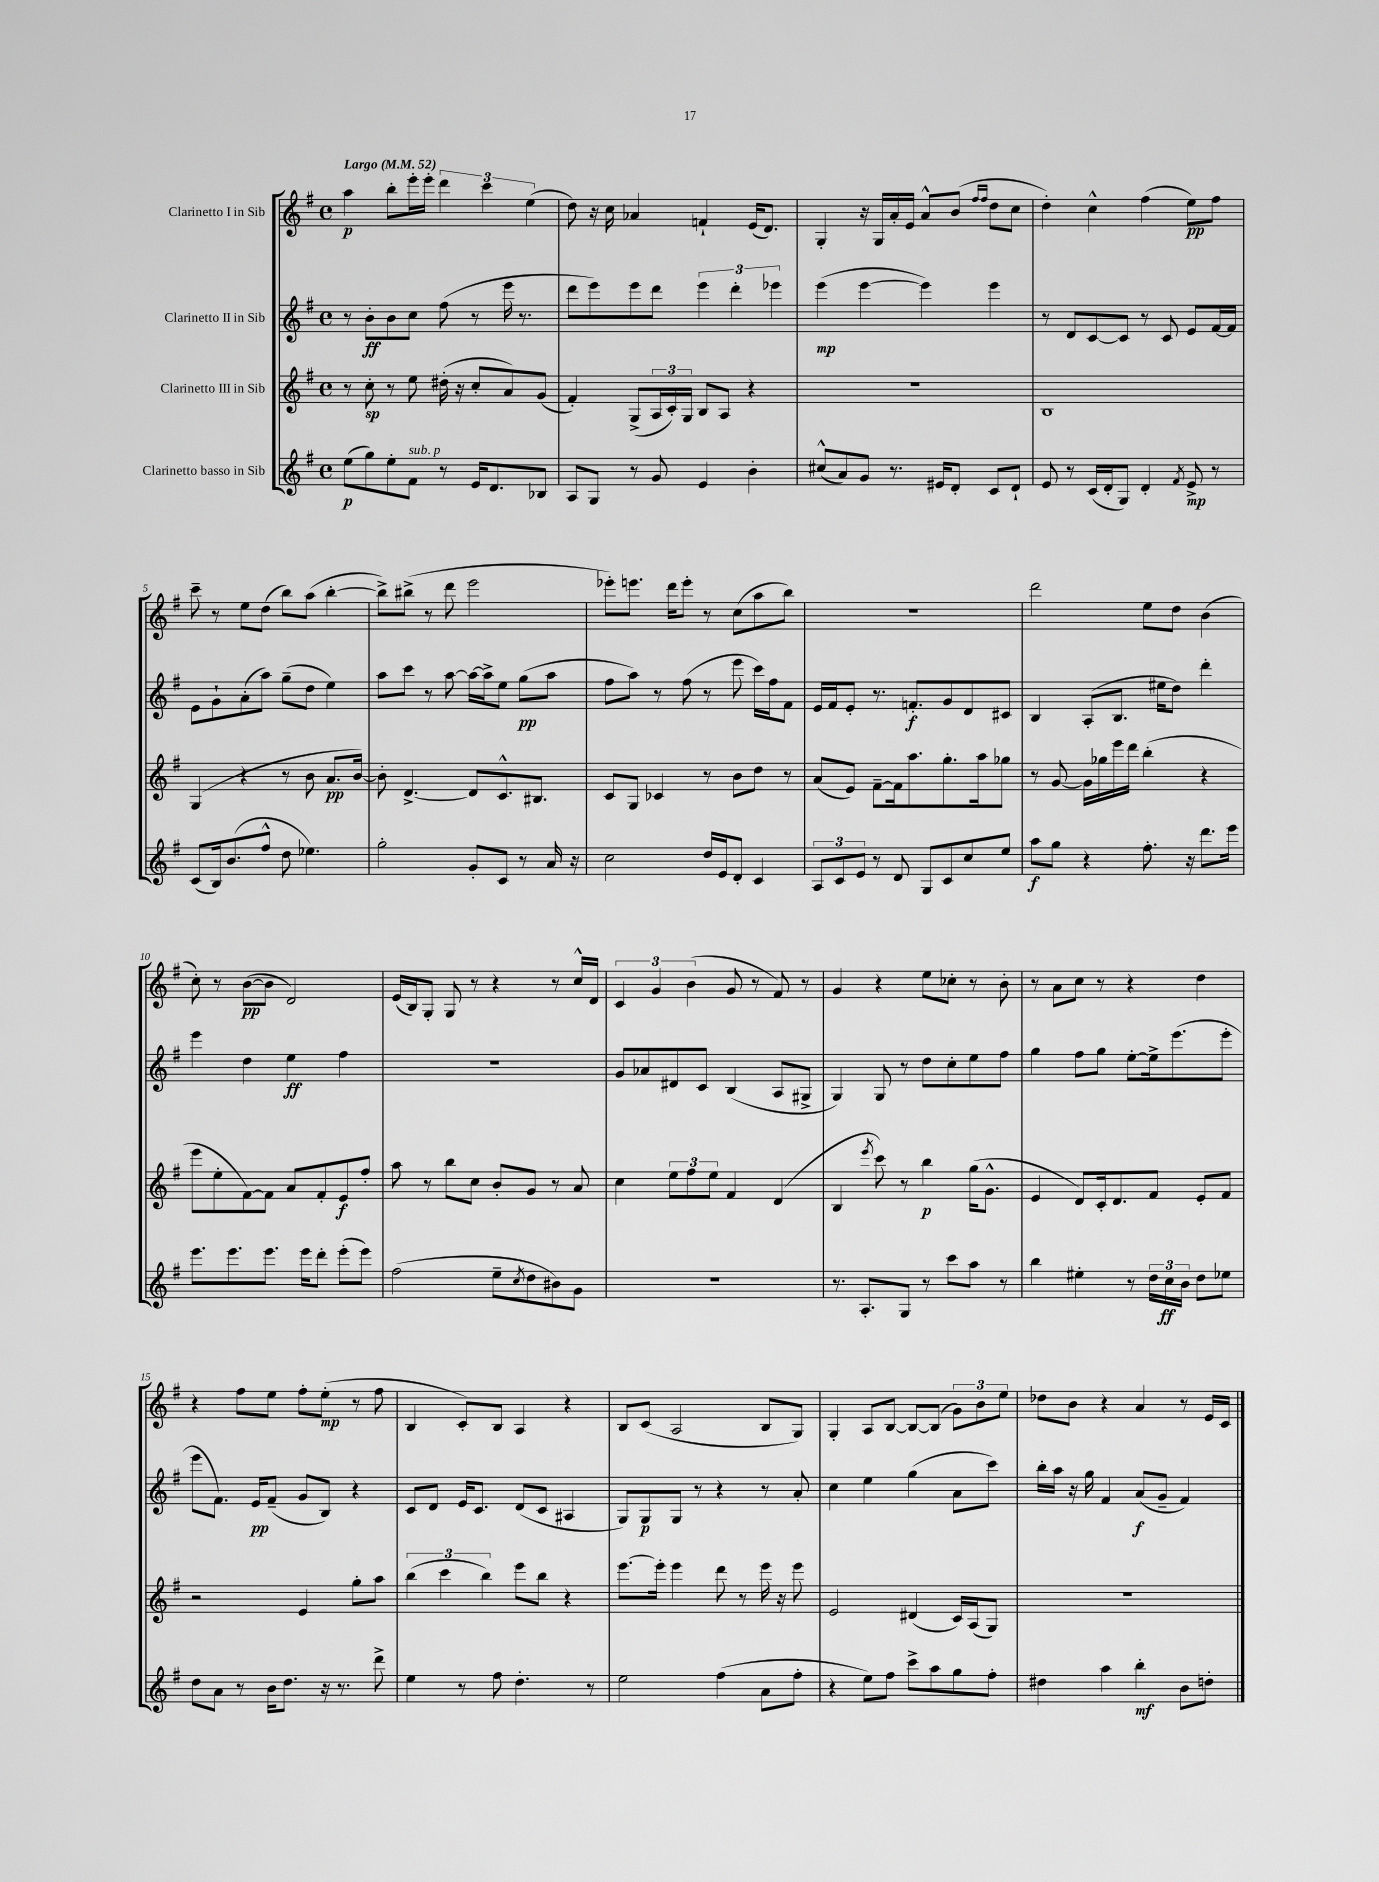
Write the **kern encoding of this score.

**kern	**kern	**kern	**kern
*staff4	*staff3	*staff2	*staff1
*clefG2	*clefG2	*clefG2	*clefG2
*k[f#]	*k[f#]	*k[f#]	*k[f#]
*M4/4	*M4/4	*M4/4	*M4/4
*met(c)	*met(c)	*met(c)	*met(c)
*MM52	*MM52	*MM52	*MM52
(8ee	8r	8r	4aa
8gg)	8cc'	8b'	.
8ee'	8r	8b	8bb'
8f#	8ee	8cc	16eee'
.	.	.	16eee'
8r	(16dd#'	(8ff#	6ddd
.	16r	.	.
16e	8cc'	8r	.
.	.	.	6ccc
8.d	.	.	.
.	8a)	16eee	.
.	.	8.r	.
.	.	.	(6ee
8B-	(8g	.	.
=	=	=	=
8A	4f#')	8ddd	8dd)
8G	.	8eee)	16r
.	.	.	16cc
8r	(8G^	8eee	4a-
8g	24A	8ddd	.
.	24c')	.	.
.	24G	.	.
4e	8B	6eee	4f`
.	8A	.	.
.	.	6ddd'	.
4b'	4r	.	(16e
.	.	.	8.d)
.	.	6eee-	.
=	=	=	=
(8cc#^^	1r	(4eee	4G'
8a)	.	.	.
8g	.	[4eee	16r
.	.	.	16G
8.r	.	.	16a'
.	.	.	16e
.	.	4eee])	8a^^
16e#	.	.	.
8d'	.	.	(8b
.	.	.	16qqff#
.	.	.	16qqff#
8c	.	4eee	8dd
8d`	.	.	8cc
=	=	=	=
8e	1B	8r	4dd')
8r	.	8d	.
(16c	.	[8c	4cc^^
16d'	.	.	.
8G)	.	8c]	.
4d'	.	8r	(4ff#
.	.	8c	.
8qf#	.	.	.
8e^	.	8e	8ee)
8r	.	[16f#	8ff#
.	.	16f#]	.
=	=	=	=
(8c	(4G	8e	8ccc~
16B)	.	8g`	8r
(8.b	.	.	.
.	4r	(8a'	8ee
8ff#^^	.	8aa)	(8dd
8dd	8r	(8gg~	8bb)
4.ee-)	8b	8dd	(8aa
.	8.a	4ee)	[4bb'
.	[16b)	.	.
=	=	=	=
2gg'	8b']	8aa	8bb^])
.	[4.d^	8ccc	(8bb#^
.	.	8r	8r
.	.	[8aa	8ddd
8g'	8d]	16aa_	2eee
.	.	16aa^]	.
8c	8.c^^	8ee	.
8r	.	(8gg	.
.	8.B#	.	.
16a	.	8aa	.
16r	.	.	.
=	=	=	=
2cc	8c	8ff#	8eee-')
.	8G	8aa)	8.eee
.	4c-	8r	.
.	.	.	16ddd
.	.	(8ff#	8eee'
16dd	8r	8r	8r
16e	.	.	.
8d'	8b	8eee	(8cc
4c	8dd	16ccc)	8aa
.	.	16ff#	.
.	8r	8f#	8bb)
=	=	=	=
12A	(8a	16e	1r
.	.	16f#	.
12c	.	.	.
.	8e)	8e'	.
12e	.	.	.
8r	[8f#~	8.r	.
8d	16f#]	.	.
.	8.aa	8.f'	.
8G	.	.	.
8c	8.gg'	8g	.
8cc	.	8d	.
.	16aa	.	.
8ee	8gg-	8c#	.
=	=	=	=
8aa	8r	4B	2ddd
8gg	[8g	.	.
4r	16g]	(8A'	.
.	16gg-	.	.
.	16eee	8.B	.
.	16ddd	.	.
8.ff#'	(4bb'	.	8ee
.	.	16ee#	.
.	.	8dd)	8dd
16r	.	.	.
8.ddd	4r	4ddd'	(4b
16eee	.	.	.
=	=	=	=
8.eee	8eee	4eee	8cc')
.	8ee'	.	8r
8.eee	.	.	.
.	[8f#)	4dd	([8b
8.eee	8f#]	.	8b]
.	8a	4ee	2d)
16eee	.	.	.
8ddd'	8f#'	.	.
(8eee'	8e	4ff#	.
8eee)	8ff#'	.	.
=	=	=	=
(2ff#	8aa	1r	(16e
.	.	.	16B)
.	8r	.	8G'
.	8bb	.	8G
.	8cc	.	8r
8ee~	8b'	.	4r
8qcc	.	.	.
8dd	8g	.	.
8b#)	8r	.	8r
8g	8a	.	16cc^^
.	.	.	16d
=	=	=	=
1r	4cc	8g	6c
.	.	8a-	.
.	.	.	6g
.	12ee	8d#	.
.	12ff#	.	(6b
.	.	8c	.
.	12ee	.	.
.	4f#	(4B	8g
.	.	.	8r
.	(4d	8A	8f#)
.	.	8G#^	8r
=	=	=	=
8.r	4B	4G)	4g
8.A'	.	.	.
.	8qeee	.	.
.	8ccc)	8G	4r
8G	8r	8r	.
8r	4bb	8dd	8ee
8ccc	.	8cc'	8cc-'
8aa	(16gg	8ee	8r
.	8.g^^	.	.
8r	.	8ff#	8b'
=	=	=	=
4bb	4e	4gg	8r
.	.	.	8a
4ee#'	8d)	8ff#	8cc
.	16c'	8gg	8r
.	8.d	.	.
8r	.	[8ee'	4r
24dd	8f#	16ee^]	.
24cc	.	.	.
.	.	(8.eee	.
24b	.	.	.
8dd	8e'	.	4dd
8ee-	8f#	8eee'	.
=	=	=	=
8dd	2r	8eee	4r
8a	.	8.f#)	.
8r	.	.	8ff#
.	.	16e	.
16b	.	(8f#~	8ee
8.dd	.	.	.
.	4e	8g	8ff#'
16r	.	8B)	(8ee'
8.r	.	.	.
.	8gg'	4r	8r
8ddd^	8aa	.	8ff#
=	=	=	=
4ee	(6bb	8c	4B
.	.	8d	.
.	6ccc	.	.
8r	.	16e	8c')
.	.	8.c	.
.	6bb)	.	.
8ff#	.	.	8B
4.dd'	8eee	(8d	4A
.	8bb	8c	.
.	4r	4A#	4r
8r	.	.	.
=	=	=	=
2ee	[8.eee	8G)	8B
.	.	8G	(8c
.	16eee']	.	.
.	4eee	8G	2A
.	.	8r	.
(4ff#	8ddd	4r	.
.	8r	.	.
8a	16eee	8r	8B
.	16r	.	.
8ff#'	8eee	8a'	8G)
=	=	=	=
4r	2e	4cc	4G'
8ee)	.	4ee	8A
8ff#	.	.	[8B
8ccc^	(4d#	(4gg	8B_
8aa	.	.	(8B]
8gg	16c)	8a	12g)
.	(16A	.	.
.	.	.	12b
8ff#'	8G)	8ccc)	.
.	.	.	12ee
=	=	=	=
4dd#	1r	16bb'	8dd-
.	.	16aa	.
.	.	16r	8b
.	.	16gg	.
4aa	.	4f#	4r
4bb'	.	(8a	4a
.	.	8g~	.
8b	.	4f#)	8r
8dd'	.	.	16e
.	.	.	16c
==	==	==	==
*-	*-	*-	*-
